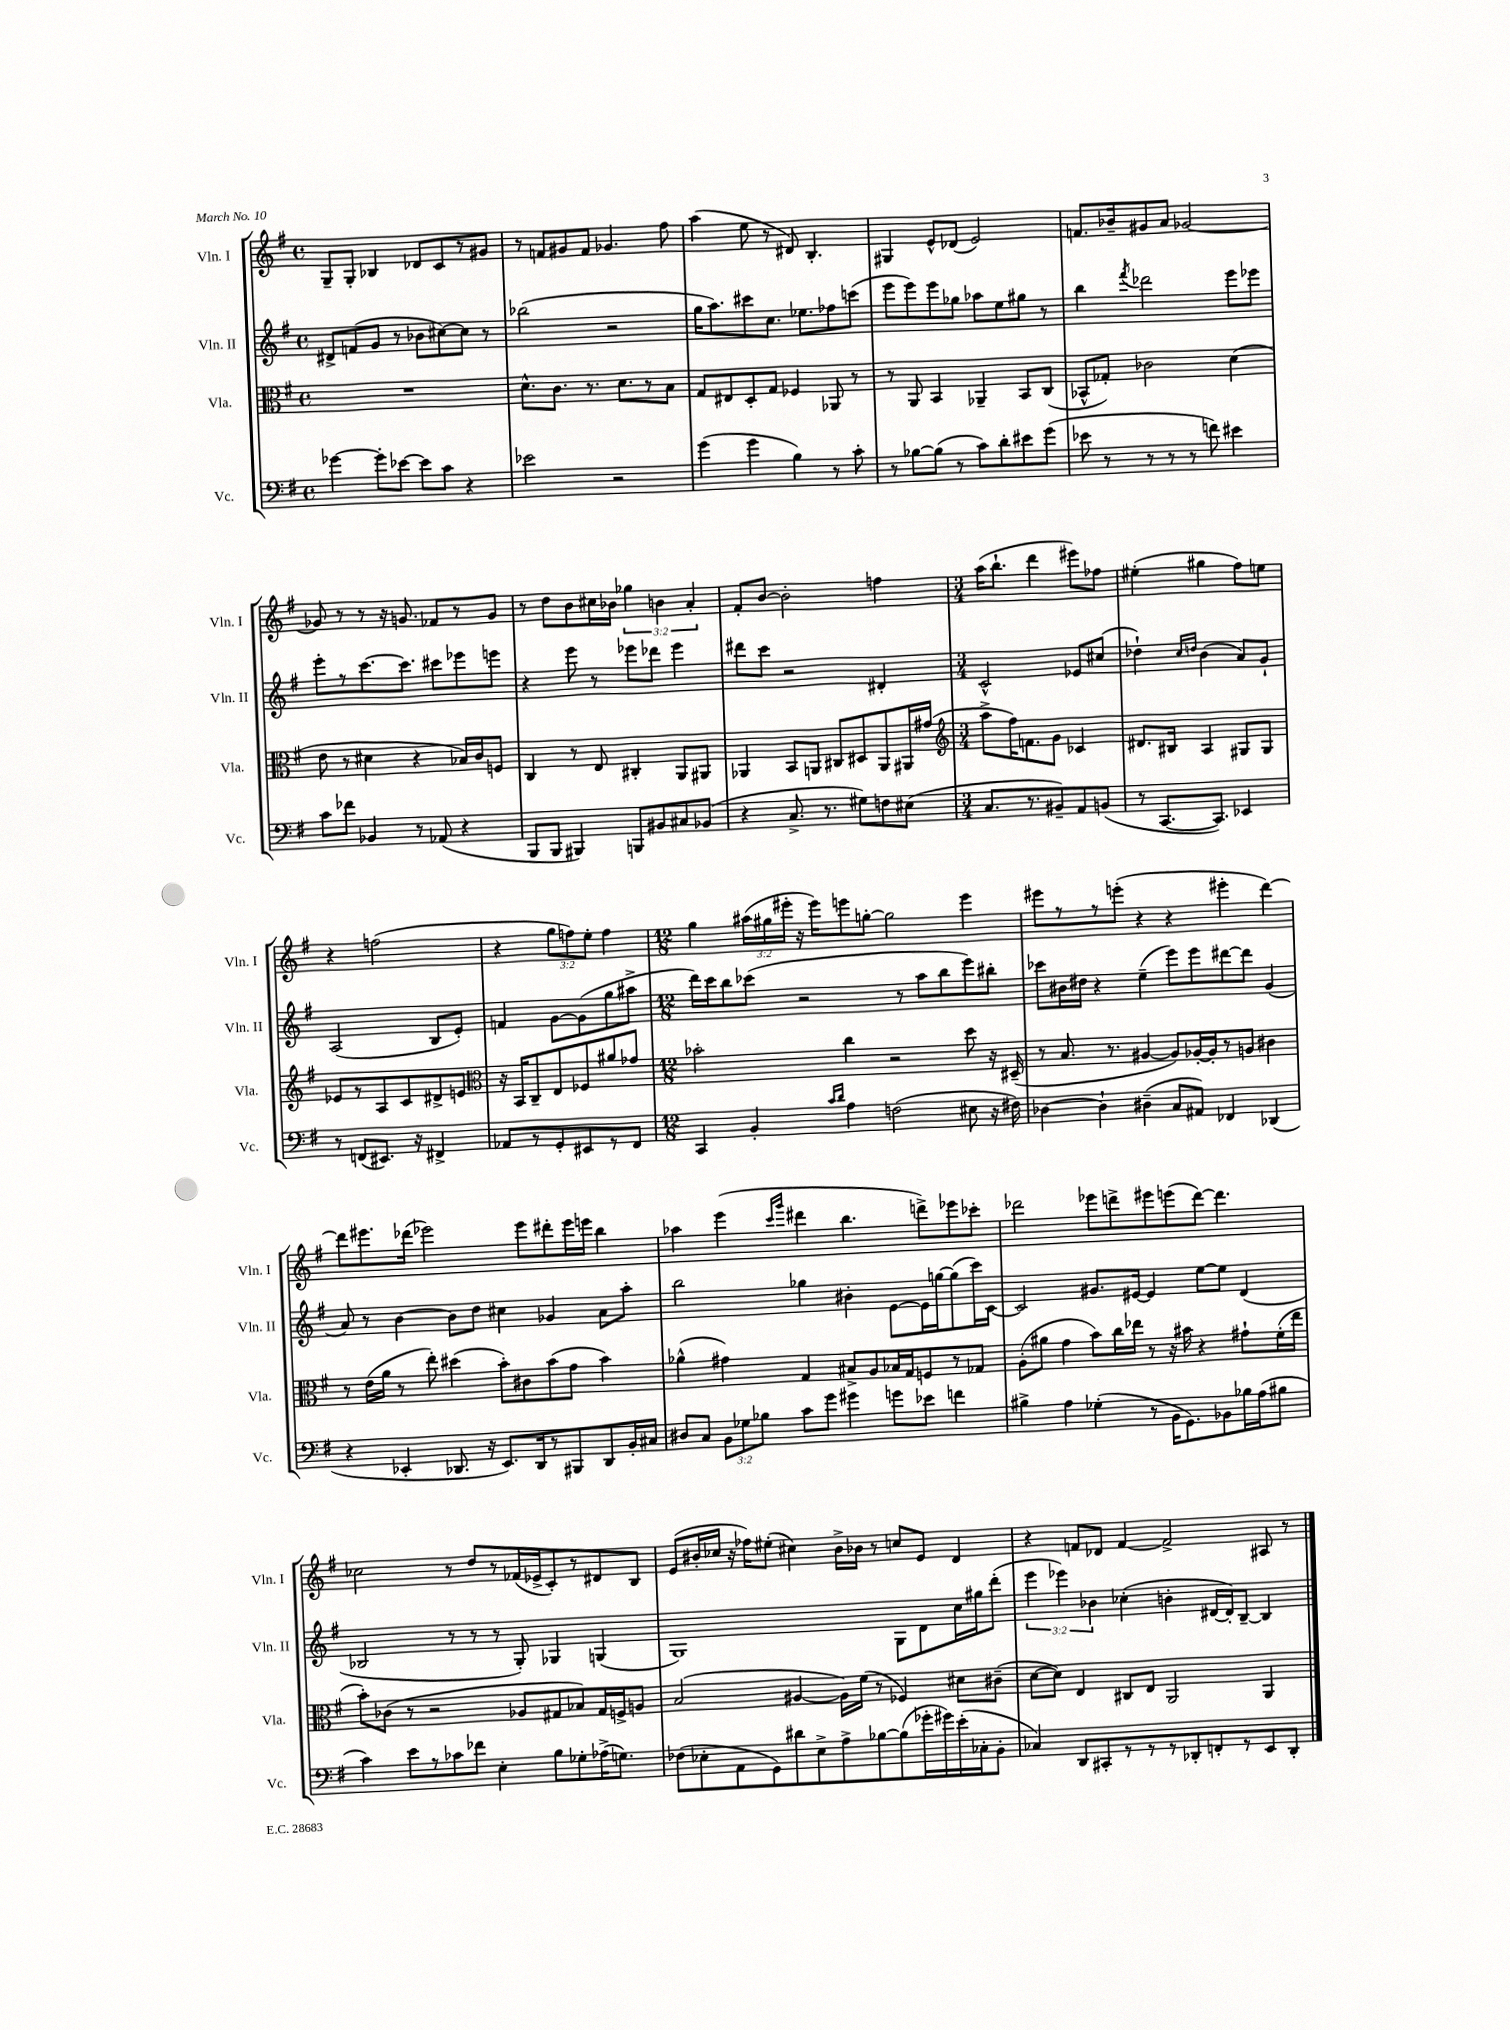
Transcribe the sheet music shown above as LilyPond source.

<<
\new StaffGroup <<
\new Staff = "s0" \with { instrumentName = "Vln. I" shortInstrumentName = "Vln. I" } {
    \clef treble \key g \major \defaultTimeSignature \time 4/4 \override Staff.TupletNumber.text = #tuplet-number::calc-fraction-text
    \autoBeamOff g8[-- g8]-. bes4 des'8[ c'8 r8 gis'8] |
    r8 f'8[ gis'8 f'8] ges'4. fis''8 |
    a''4( e''8 r8 dis'8) b4.-. |
    gis4 e'8[-^ des'8]( e'2) |
    f'8.[ bes'16-- gis'8 a'8] ges'2~ |
    ges'8 r8 r8 r16 g'8. fes'8[ r8 g'8] |
    r8 d''8[ b'8 cis''16 bes'16] \tuplet 3/2 { ges''4 b'4 a'4-. } |
    fis'8[-. b'8]~ b'2-. f''4 |
    \numericTimeSignature \time 3/4 a''16[( b''8.]-! d'''4 eis'''8[) fes''8] |
    eis''4-.( gis''4 fis''8[) e''8] |
    r4 f''2( |
    r4 \tuplet 3/2 { g''8[ f''8) e''8]-. } f''4 |
    \numericTimeSignature \time 12/8 g''4 \tuplet 3/2 { ais''16[( gis''16 eis'''16]-. } r16 eis'''16[) e'''8 g''8]~-. g''2 e'''4 |
    eis'''8[ r8 r8 e'''8]-.( r4 r4 eis'''4-. d'''4~) |
    d'''8[ eis'''8. des'''16]( ees'''2) ees'''8[ dis'''8-. ees'''16 e'''16] b''4 |
    aes''4 e'''4( \grace { c'''16[ g'''16] } dis'''4 b''4. d'''8[->) ees'''8 ces'''8]-. |
    des'''2 ees'''8[ d'''8-> eis'''8 e'''8( d'''8]~) d'''4. |
    ces''2 r8 d''8[ r8 fes'16( ees'16-> c'8-.) r8 dis'8 b8] |
    e'8[( bis'16-. ces''16] r16 fes''16[) eis''8]-.( cis''4) bis'16[-> bes'16] r8 c''8[ e'8] d'4 |
    r4 f'8[ des'8] f'4~ f'2-> ais8 r8 \bar "|." |
}
\new Staff = "s1" \with { instrumentName = "Vln. II" shortInstrumentName = "Vln. II" } {
    \clef treble \key g \major \defaultTimeSignature \time 4/4 \override Staff.TupletNumber.text = #tuplet-number::calc-fraction-text
    \autoBeamOff dis'8[-> f'8( g'8] r8 bes'8[ cis''8~) cis''8] r8 |
    bes''2( r2 |
    g''16[ a''8.) cis'''8 c''8.] ees''8.[ fes''8 c'''8]( |
    e'''8[ e'''8) e'''8 ges''8] aes''8[ e''8 gis''8] r8 |
    b''4 \acciaccatura { fis'''8 } des'''2 e'''8[ ees'''8] |
    e'''8[-. r8 c'''8.~ c'''8.] cis'''8[ ees'''8 e'''8] |
    r4 e'''8 r8 ees'''8[ des'''8] ees'''4 |
    dis'''8[ c'''8] r2 dis'4-. |
    \numericTimeSignature \time 3/4 c'2-^ ees'8[ cis''8]( |
    des''4-!) \grace { c''16[ d''16] } b'4( a'8[) g'8]-! |
    a2( b8[ e'8]-.) |
    f'4 g'8[~ g'8( g''8 ais''8]-> |
    \numericTimeSignature \time 12/8 d'''16[) c'''16 b''8 ces'''8]( r2 r8 a''8[ b''8 e'''8) bis''8]-. |
    ces'''8[ bis'16 dis''16] r4 e''4--( e'''8[) e'''8 dis'''8~ dis'''8] g'4( |
    a'8) r8 b'4~ b'8[ d''8] cis''4 ges'4 a'8[ a''8]-. |
    b''2 ges''4 bis'4-. e'8[~ e'16 g''16~ g''8( c'''16) c'16]~ |
    c'2 gis'8.[ eis'16]~ eis'4 e''8[~ e''8] d'4( |
    bes2 r8 r8 r8 g8-.) ges4 g4( |
    g1) g8[ d'8 c''16 gis''16 d'''8]-.( |
    \tuplet 3/2 { e'''4 ees'''4) bes'4 } ces''4-.( b'4-. dis'16[~ dis'16-.) b8]~-- b4 \bar "|." |
}
\new Staff = "s2" \with { instrumentName = "Vla." shortInstrumentName = "Vla." } {
    \clef alto \key g \major \defaultTimeSignature \time 4/4
    \autoBeamOff R1 |
    d'8.[-^ c'8.] r8. d'8.[ r8 b8] |
    g8[ eis8 d8-. g8] fes4 aes,8 r8 |
    r8 a,8 b,4 aes,4-- b,8[ c8]( |
    bes,8[-^ ges8]-.) ces'2 d'4( |
    e'8 r8 dis'4 r4 bes16[) c'16 f8] |
    c4 r8 e8 cis4-. a,8[ ais,8] |
    aes,4 b,8[ a,8] cis8[ dis8 a,8 ais,16 gis'16]( |
    \numericTimeSignature \time 3/4 \clef treble a''8[-> fis''16) f'8. g'8] ces'4 |
    dis'8.[ bis16] a4 gis8[ gis8] |
    ees'8[ r8 a8 c'8 dis'8-> e'8] |
    \clef alto r16 b,16[ c8-- e8 fes8 ais'8 ges'8] |
    \numericTimeSignature \time 12/8 bes'2-. c''4 r2 d''8 r16 dis16--( |
    r8 b8. r8. ais4~ ais8[) aes16~-. aes16-. r8 a8] cis'4 |
    r8 e'16[( a'16] r8 e''8-.) dis''4( b'8[-.) cis'8 b'8( g'8] b'4) |
    aes'4-^( gis'4) g4 bis8[-> a8 bes16 g16 f8 r8 ges8] |
    a8[-.( ais'8] g'4 b'8[) c''16 ees''16] r8 r16 bis'16 r4 gis'8[-! fis'16-.( ees''16] |
    b'8[-.) ces'8]( r8 r2 aes8[ gis8 bes8) gis16 f16-> a8] |
    b2( ais4~ ais16[) fis'16]( r8 fes4) dis'8[ cis'8]--( |
    d'8[~ d'8]) e4 cis8[ e8] a,2 a,4 \bar "|." |
}
\new Staff = "s3" \with { instrumentName = "Vc." shortInstrumentName = "Vc." } {
    \clef bass \key g \major \defaultTimeSignature \time 4/4 \override Staff.TupletNumber.text = #tuplet-number::calc-fraction-text
    \autoBeamOff ges'4~ ges'8[-. ees'8]~ ees'8[ c'8] r4 |
    ees'2 r2 |
    g'4( g'4 b4) r8 c'8-. |
    r8 bes8[~ bes8]( r8 c'8[) d'8-. eis'8 g'8]( |
    ees'8 r8 r8 r8 r8 f'8) eis'4 |
    c'8[ fes'8] bes,4 r8 aes,8( r4 |
    b,,8[ b,,8] bis,,4) b,,8[ bis,8 cis8 bes,8]( |
    r4 c8.-> r8. gis8[) f8 eis8]( |
    \numericTimeSignature \time 3/4 c8.[ r8. bis,8--) a,8 b,8]( |
    r8 c,8.[~ c,8.]) ees,4 |
    r8 f,8[( eis,8.]) r16 fis,4-> |
    aes,8[ r8 g,8-. eis,8 r8 fis,8] |
    \numericTimeSignature \time 12/8 c,4 b,4-. \grace { c'16[ d'16] } a4 f2( eis8 r16 fis16) |
    des4~ des4-! dis4--( c8[ ais,8]) fes,4 des,4( |
    r4 ees,4-. des,8. r16 ees,8.[) des,16 r8 bis,,8 des,8 b,16-. cis16] |
    dis8[ c8] \tuplet 3/2 { b,8[ ges8 bes8] } c'8[ g'8] gis'4 g'8[ ees'8] f'4 |
    bis4-> a4 ges4-.( r8 b,16[ g,8.) bes,8 bes16 a16( bis8] |
    c'4) e'8[ r8 ces'8 fes'8] e4-. b8[ ges8-. aes16->( g8.]) |
    fes8[( ees8-. a,8 g,8) dis'8 ees8-> a8-> bes8~ bes8( ges'16-. gis'16) e'16-.( ces16-. b,8]-. |
    ces4) d,8[ cis,8-. r8 r8 r8 des,8-. f,8-. r8 e,8 des,8]-. \bar "|." |
}
>>
>>
\layout { \context { \Score \remove "Bar_number_engraver" } }
